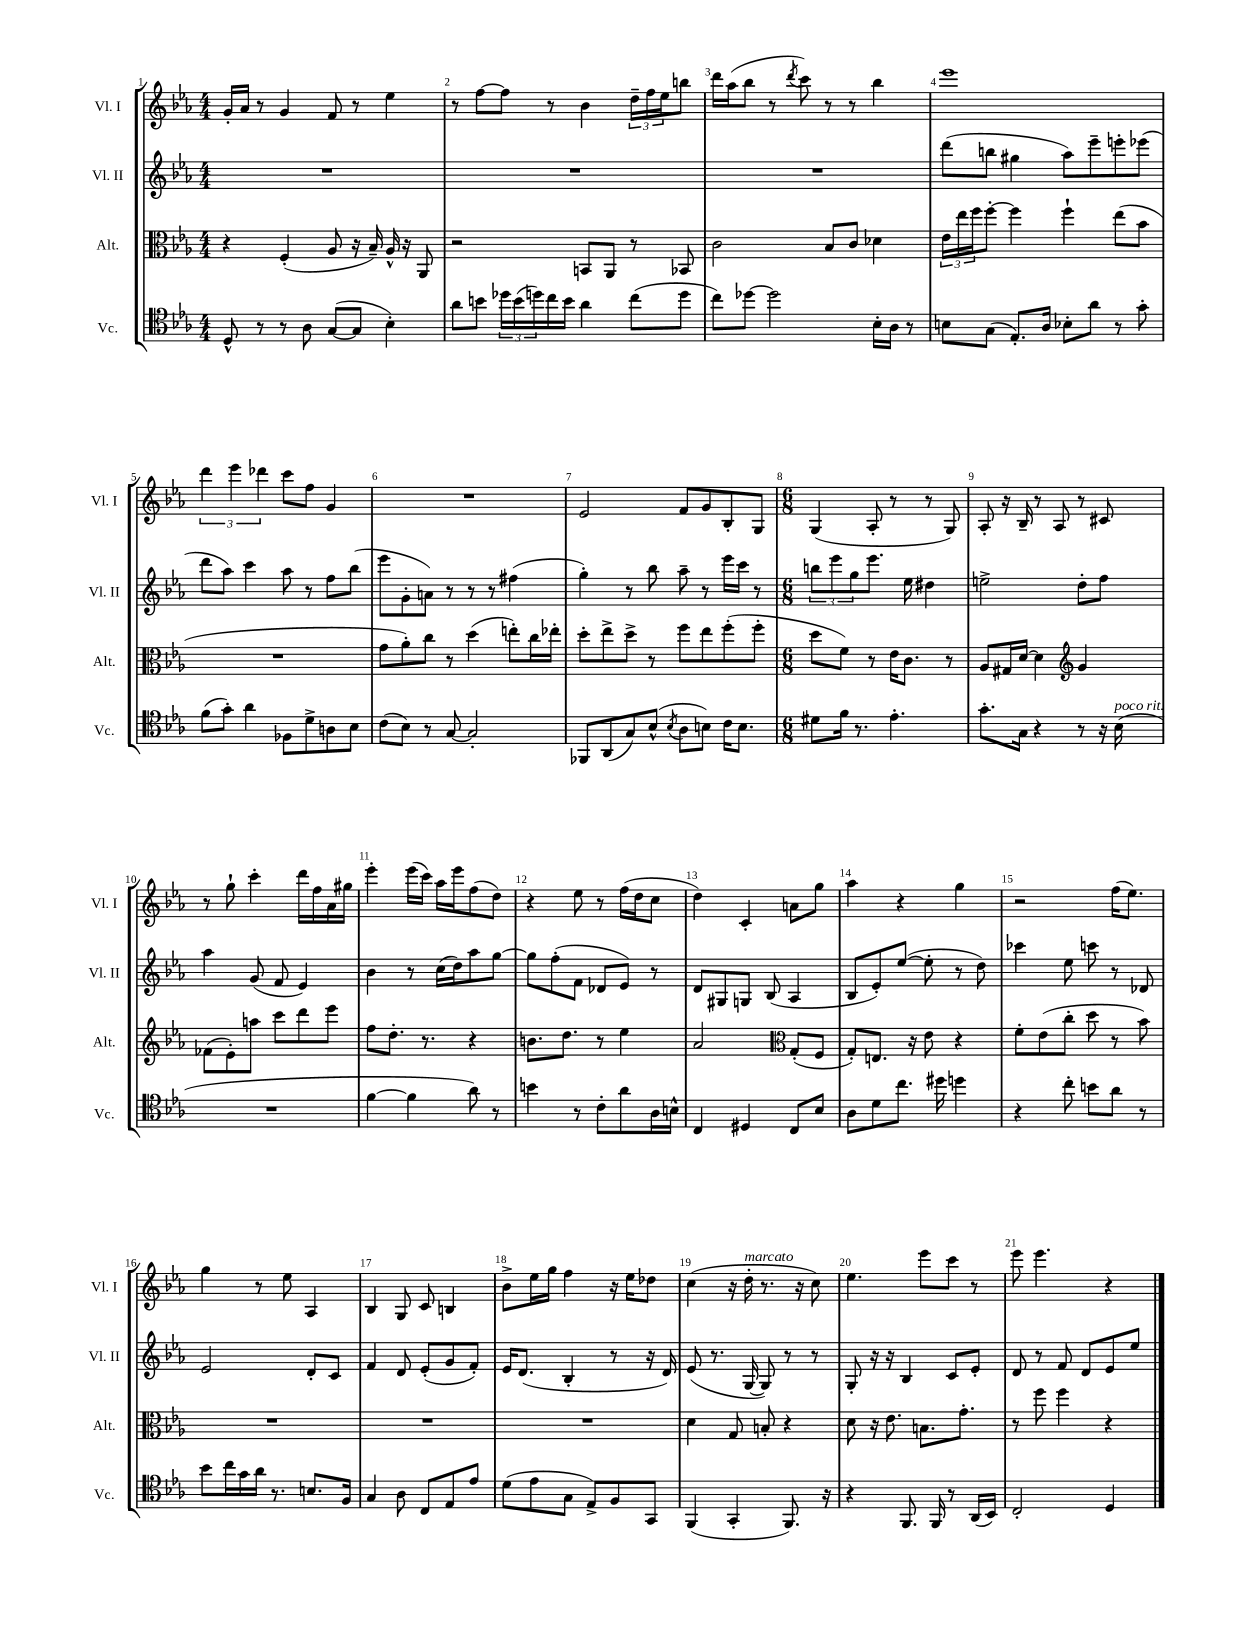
<<
\new StaffGroup <<
\new Staff = "s0" \with { instrumentName = "Vl. I" shortInstrumentName = "Vl. I" } {
    \clef treble \key ees \major \numericTimeSignature \time 4/4
    g'16-. aes'16 r8 g'4 f'8 r8 ees''4 |
    r8 f''8~ f''8 r8 bes'4 \tuplet 3/2 { d''16-- f''16 ees''16 } b''8 |
    d'''16 aes''16( bes''8 r8 \acciaccatura { d'''8 } c'''8) r8 r8 bes''4 |
    ees'''1 |
    \tuplet 3/2 { d'''4 ees'''4 des'''4 } c'''8 f''8 g'4 |
    R1 |
    ees'2 f'8 g'8 bes8-. g8 |
    \numericTimeSignature \time 6/8 g4( aes8-. r8 r8 g8) |
    aes8-. r16 bes16-- r8 aes8 r8 cis'8 |
    r8 g''8-! c'''4-. d'''16 f''16 aes'16 gis''16 |
    ees'''4-. ees'''16( c'''16) aes''16 ees'''16 f''8( d''8) |
    r4 ees''8 r8 f''16( d''16 c''8 |
    d''4) c'4-. a'8 g''8 |
    aes''4 r4 g''4 |
    r2 f''16( ees''8.) |
    g''4 r8 ees''8 aes4 |
    bes4 g8 c'8 b4 |
    bes'8-> ees''16 g''16 f''4 r16 ees''16 des''8 |
    c''4( r16 d''16-.^\markup { \italic "marcato" } r8. r16 c''8) |
    ees''4. ees'''8 c'''8 r8 |
    ees'''8 ees'''4. r4 \bar "|." |
}
\new Staff = "s1" \with { instrumentName = "Vl. II" shortInstrumentName = "Vl. II" } {
    \clef treble \key ees \major \numericTimeSignature \time 4/4
    R1 |
    R1 |
    R1 |
    d'''8( b''8 gis''4 aes''8) ees'''8-- e'''8-. ees'''8( |
    d'''8 aes''8) c'''4 aes''8 r8 f''8 bes''8( |
    ees'''8 g'8-. a'8) r8 r8 r8 fis''4( |
    g''4-.) r8 bes''8 aes''8-- r8 ees'''16 c'''16 r8 |
    \numericTimeSignature \time 6/8 \tuplet 3/2 { b''8 ees'''8 g''8 } ees'''8. ees''16 dis''4 |
    e''2-> d''8-. f''8 |
    aes''4 g'8( f'8 ees'4) |
    bes'4 r8 c''16( d''16) aes''8 g''8~ |
    g''8 f''8-.( f'8 des'8 ees'8) r8 |
    d'8 gis8 g8 bes8( aes4 |
    bes8 ees'8-.) ees''8~( ees''8-. r8 d''8) |
    ces'''4 ees''8 c'''8 r8 des'8 |
    ees'2 d'8-. c'8 |
    f'4 d'8 ees'8-.( g'8 f'8-.) |
    ees'16 d'8.( bes4-. r8 r16 d'16) |
    ees'8( r8. g16~ g8) r8 r8 |
    g8-. r16 r16 bes4 c'8 ees'8-. |
    d'8 r8 f'8 d'8 ees'8 ees''8 \bar "|." |
}
\new Staff = "s2" \with { instrumentName = "Alt." shortInstrumentName = "Alt." } {
    \clef alto \key ees \major \numericTimeSignature \time 4/4
    r4 f4-.( aes8 r16 bes16--) aes16-^ r16 aes,8 |
    r2 b,8 aes,8 r8 bes,8 |
    c'2 bes8 c'8 des'4 |
    \tuplet 3/2 { ees'16 ees''16 f''16 } f''8~-. f''4 f''4-! ees''8( bes'8 |
    R1 |
    g'8 aes'8-.) c''8 r8 d''4( e''8-.) c''16 ees''16-. |
    d''8-. ees''8-> d''8-> r8 f''8 ees''8 f''8-.( f''8-. |
    \numericTimeSignature \time 6/8 d''8 f'8) r8 ees'16 c'8. r8 |
    aes8 gis16 d'16~ d'4 \clef treble g'4 |
    fes'8( ees'8-.) a''8 c'''8 d'''8 ees'''8 |
    f''8 d''8.-. r8. r4 |
    b'8. d''8. r8 ees''4 |
    aes'2 \clef alto g8-.( f8 |
    g8-.) e8. r16 ees'8 r4 |
    f'8-. ees'8( c''8-. d''8 r8 bes'8) |
    R2. |
    R2. |
    R2. |
    d'4 g8 b8-. r4 |
    d'8 r16 ees'8. b8. g'8.-. |
    r8 f''8 f''4 r4 \bar "|." |
}
\new Staff = "s3" \with { instrumentName = "Vc." shortInstrumentName = "Vc." } {
    \clef tenor \key ees \major \numericTimeSignature \time 4/4
    d8-^ r8 r8 aes8 g8~( g8 bes4-.) |
    aes'8 b'8 \tuplet 3/2 { des''16 b'16( d''16) } c''16 b'16 aes'4 c''8( d''8 |
    c''8) des''8~ des''2 bes16-. aes16 r8 |
    b8 g8( ees8.-.) aes16 bes8-. aes'8 r8 g'8-. |
    f'8( g'8-.) aes'4 fes8 d'8-> a8 bes8 |
    c'8( bes8) r8 g8~ g2-. |
    fes,8 aes,8( g8) bes8-^( \acciaccatura { bes8 } aes8 b8) c'16 b8. |
    \numericTimeSignature \time 6/8 dis'8 f'16 r8. ees'4.-. |
    g'8.-. g16 r4 r8 r16 bes16^\markup { \italic "poco rit." }( |
    R2. |
    f'4~ f'4 aes'8) r8 |
    b'4 r8 c'8-. aes'8 aes16 b16-^ |
    c4 dis4 c8 bes8 |
    aes8 d'8 c''8. dis''16 d''4 |
    r4 c''8-. b'8 aes'8 r8 |
    bes'8 c''16 g'16 aes'16 r8. b8. f16 |
    g4 aes8 c8 ees8 ees'8 |
    d'8( ees'8 g8 ees8->) f8 g,8 |
    f,4( g,4-. f,8.) r16 |
    r4 f,8. f,16 r8 aes,16( bes,16) |
    c2-. d4 \bar "|." |
}
>>
>>
\layout { \context { \Score \override BarNumber.break-visibility = ##(#f #t #t) barNumberVisibility = #all-bar-numbers-visible } }
